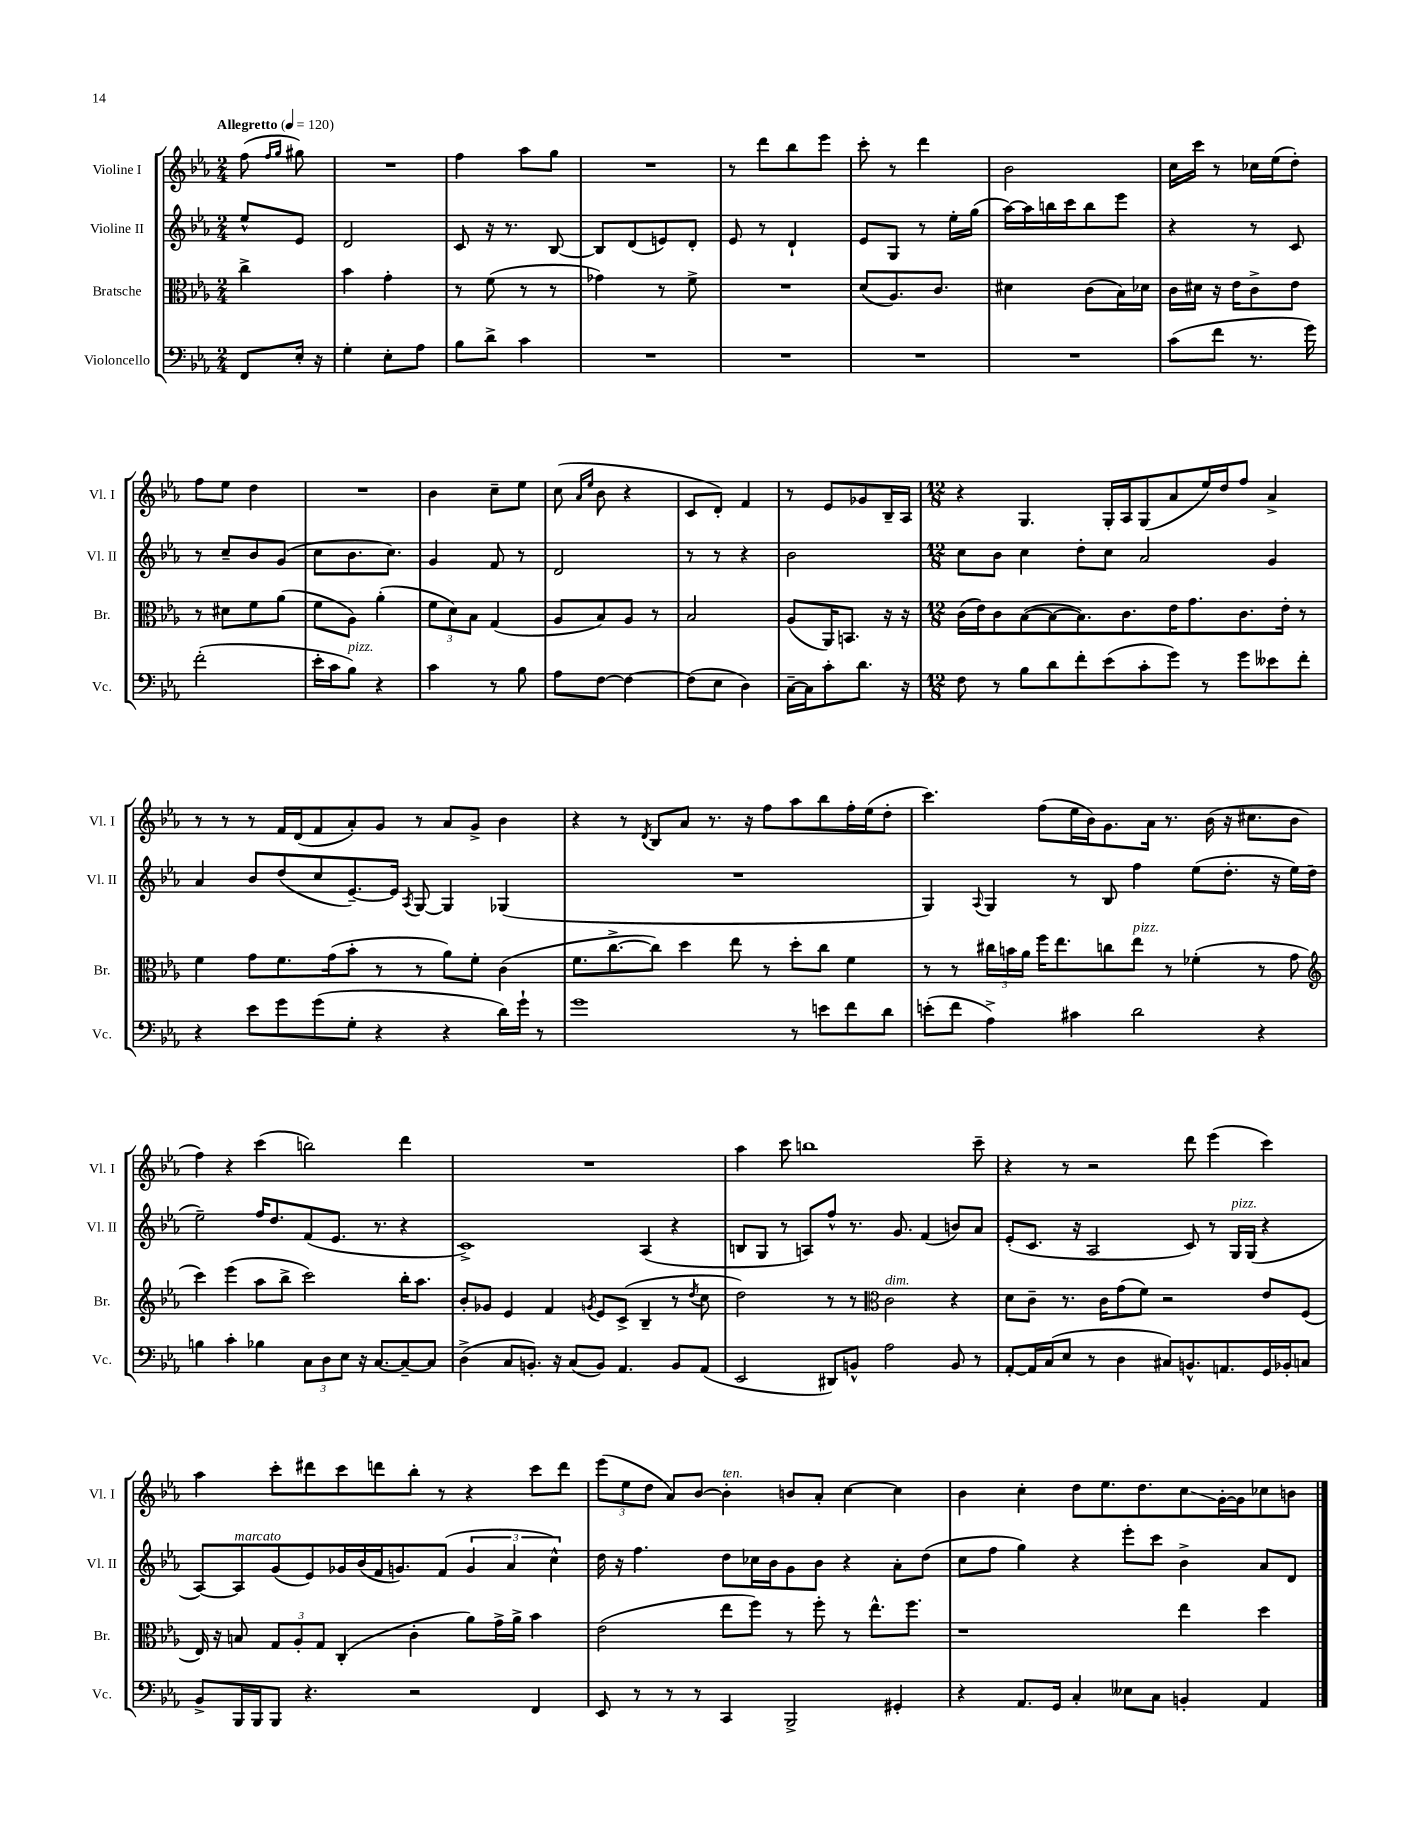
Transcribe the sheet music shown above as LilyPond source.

<<
\new StaffGroup <<
\new Staff = "s0" \with { instrumentName = "Violine I" shortInstrumentName = "Vl. I" } {
    \clef treble \key ees \major \numericTimeSignature \time 2/4 \partial 4 \tempo "Allegretto" 4 = 120
    \autoBeamOff f''8( \grace { f''16[ g''16] } gis''8) |
    R2 |
    f''4 aes''8[ g''8] |
    R2 |
    r8 d'''8[ bes''8 ees'''8] |
    c'''8-. r8 d'''4 |
    bes'2 |
    c''16[ c'''16] r8 ces''16[ ees''16( d''8]-.) |
    f''8[ ees''8] d''4 |
    R2 |
    bes'4 c''8[-- ees''8] |
    c''8( \grace { aes'16[ ees''16] } bes'8 r4 |
    c'8[ d'8]-.) f'4 |
    r8 ees'8[ ges'8 bes16-- aes16] |
    \numericTimeSignature \time 12/8 r4 g4. g16[-. aes16 g8( aes'8 ees''16) d''16 f''8] aes'4-> |
    r8 r8 r8 f'16[ d'16( f'8 aes'8-.) g'8] r8 aes'8[ g'8]-> bes'4 |
    r4 r8 \acciaccatura { d'8 } bes8[ aes'8] r8. r16 f''8[ aes''8 bes''8 f''16-. ees''16( d''8]-. |
    c'''4.) f''8[( ees''16 bes'16) g'8. aes'16] r8. bes'16( r16 cis''8.[ bes'8] |
    f''4) r4 c'''4( b''2) d'''4 |
    R1. |
    aes''4 c'''8 b''1 c'''8-- |
    r4 r8 r2 d'''8 ees'''4( c'''4) |
    aes''4 c'''8[-. dis'''8 c'''8 d'''8 bes''8]-. r8 r4 c'''8[ d'''8] |
    \tuplet 3/2 { ees'''8[( ees''8 d''8] } aes'8[) bes'8]~ bes'4-.^\markup { \italic "ten." } b'8[ aes'8]-. c''4~ c''4 |
    bes'4 c''4-. d''8[ ees''8. d''8. c''8\glissando g'16~-. g'16 ces''8 b'8] \bar "|." |
}
\new Staff = "s1" \with { instrumentName = "Violine II" shortInstrumentName = "Vl. II" } {
    \clef treble \key ees \major \numericTimeSignature \time 2/4 \partial 4
    \autoBeamOff ees''8[-^ ees'8] |
    d'2 |
    c'8 r16 r8. bes8~ |
    bes8[ d'8( e'8) d'8]-. |
    ees'8 r8 d'4-! |
    ees'8[ g8] r8 ees''16[-. g''16]( |
    aes''16[~) aes''16 b''16 c'''16 b''8 ees'''8] |
    r4 r8 c'8 |
    r8 c''8[-- bes'8 g'8]( |
    c''8[ bes'8. c''8.]) |
    g'4 f'8 r8 |
    d'2 |
    r8 r8 r4 |
    bes'2 |
    \numericTimeSignature \time 12/8 c''8[ bes'8] c''4 d''8[-. c''8] aes'2 g'4 |
    aes'4 bes'8[ d''8( c''8 ees'8.~--) ees'16] \acciaccatura { aes8 } g8~ g4 ges4( |
    R1. |
    g4) \appoggiatura { aes8 } g4 r8 bes8 f''4 ees''8[( d''8.]-. r16 ees''16[) d''16]( |
    ees''2--) f''16[ d''8. f'8( ees'8.] r8. r4 |
    c'1->) aes4( r4 |
    b8[ g8] r8 a8[) f''8]-^ r8. g'8. f'4( b'8[) aes'8] |
    ees'8[-.( c'8.] r16 aes2 c'8) r8 g16[^\markup { \italic "pizz." } g16]( r4 |
    aes8[~) aes8^\markup { \italic "marcato" } g'8( ees'8) ges'16 bes'16( f'16 g'8.) f'8]( \tuplet 3/2 { g'4 aes'4 c''4-^) } |
    d''16 r16 f''4. d''8[ ces''16 bes'16 g'8 bes'8] r4 aes'8[-. d''8]( |
    c''8[ f''8] g''4) r4 ees'''8[-. c'''8] bes'4-> aes'8[ d'8] \bar "|." |
}
\new Staff = "s2" \with { instrumentName = "Bratsche" shortInstrumentName = "Br." } {
    \clef alto \key ees \major \numericTimeSignature \time 2/4 \partial 4
    \autoBeamOff c''4-> |
    bes'4 g'4-. |
    r8 f'8( r8 r8 |
    ges'4) r8 f'8-> |
    R2 |
    d'8[( aes8.) c'8.] |
    dis'4 c'8[( bes16) des'16] |
    c'16[ dis'16] r16 ees'16[ c'8-> ees'8] |
    r8 dis'8[ f'8 aes'8]( |
    f'8[ aes8]) aes'4-.( |
    \tuplet 3/2 { f'8[ d'8) bes8] } g4( |
    aes8[ bes8) aes8] r8 |
    bes2 |
    aes8[( aes,16) b,8.] r16 r16 |
    \numericTimeSignature \time 12/8 c'16[( ees'16) c'8 bes8~( bes8~ bes8.) c'8. ees'16 g'8. c'8. ees'16]-. r8 |
    f'4 g'8[ f'8. g'16( bes'8]-. r8 r8 aes'8[) f'8]-. c'4( |
    f'8.[ c''8.~-> c''8]) d''4 ees''8 r8 d''8[-. c''8] f'4 |
    r8 r8 \tuplet 3/2 { cis''16[ b'16 aes'16] } f''16[ ees''8. c''8 ees''8]^\markup { \italic "pizz." } r8 fes'4-.( r8 g'8 |
    \clef treble c'''4) ees'''4( aes''8[ bes''8]-> c'''2) bes''16[-. aes''8.] |
    bes'8[-. ges'8] ees'4 f'4 \acciaccatura { g'8 } ees'8[ c'8]->( bes4-- r8 \acciaccatura { d''8 } c''8 |
    d''2) r8 r8 \clef alto c'2^\markup { \italic "dim." } r4 |
    d'8[ c'8]-- r8. c'16[ g'8( f'8]) r2 ees'8[ f8]( |
    ees16) r16 b8 \tuplet 3/2 { g8[ aes8-. g8] } c4-.( c'4-. aes'8[) g'16-> aes'16]-> bes'4 |
    ees'2( ees''8[ f''8]) r8 f''8-. r8 ees''8.[-^ f''8.] |
    r1 ees''4 d''4 \bar "|." |
}
\new Staff = "s3" \with { instrumentName = "Violoncello" shortInstrumentName = "Vc." } {
    \clef bass \key ees \major \numericTimeSignature \time 2/4 \partial 4
    \autoBeamOff f,8[ ees16]-. r16 |
    g4-. ees8[-. aes8] |
    bes8[ d'8]-> c'4 |
    R2 |
    R2 |
    R2 |
    R2 |
    c'8[( f'8] r8. g'16) |
    f'2-.( |
    ees'16[-. c'16 bes8]^\markup { \italic "pizz." }) r4 |
    c'4 r8 bes8 |
    aes8[ f8]~ f4~ |
    f8[( ees8] d4) |
    c16[~-- c16 c'8-. d'8.] r16 |
    \numericTimeSignature \time 12/8 f8 r8 bes8[ d'8 f'8-. ees'8( c'8-. g'8]) r8 g'8[ eeses'8 f'8]-. |
    r4 ees'8[ g'8 g'8( g8]-. r4 r4 d'16[) g'16]-! r8 |
    g'1 r8 e'8[ f'8 d'8] |
    e'8[-.( f'8] aes4->) cis'4 d'2 r4 |
    b4 c'4-. bes4 \tuplet 3/2 { c8[ d8 ees8] } r16 c8.[~ c8~-- c8] |
    d4->( c8[ b,8.]-.) r16 c8[( b,8]) aes,4. b,8[ aes,8]( |
    ees,2 dis,8[) b,8]-^ aes2 b,8 r8 |
    aes,8[~-. aes,16 c16( ees8] r8 d4 cis8[) b,8.-^ a,8. g,16 bes,16-. c8] |
    bes,8[-> bes,,16 bes,,16 bes,,8] r4. r2 f,4 |
    ees,8 r8 r8 r8 c,4 bes,,2-> gis,4-. |
    r4 aes,8.[ g,16] c4-. eeses8[ c8] b,4-. aes,4 \bar "|." |
}
>>
>>
\layout { \context { \Score \remove "Bar_number_engraver" } }
